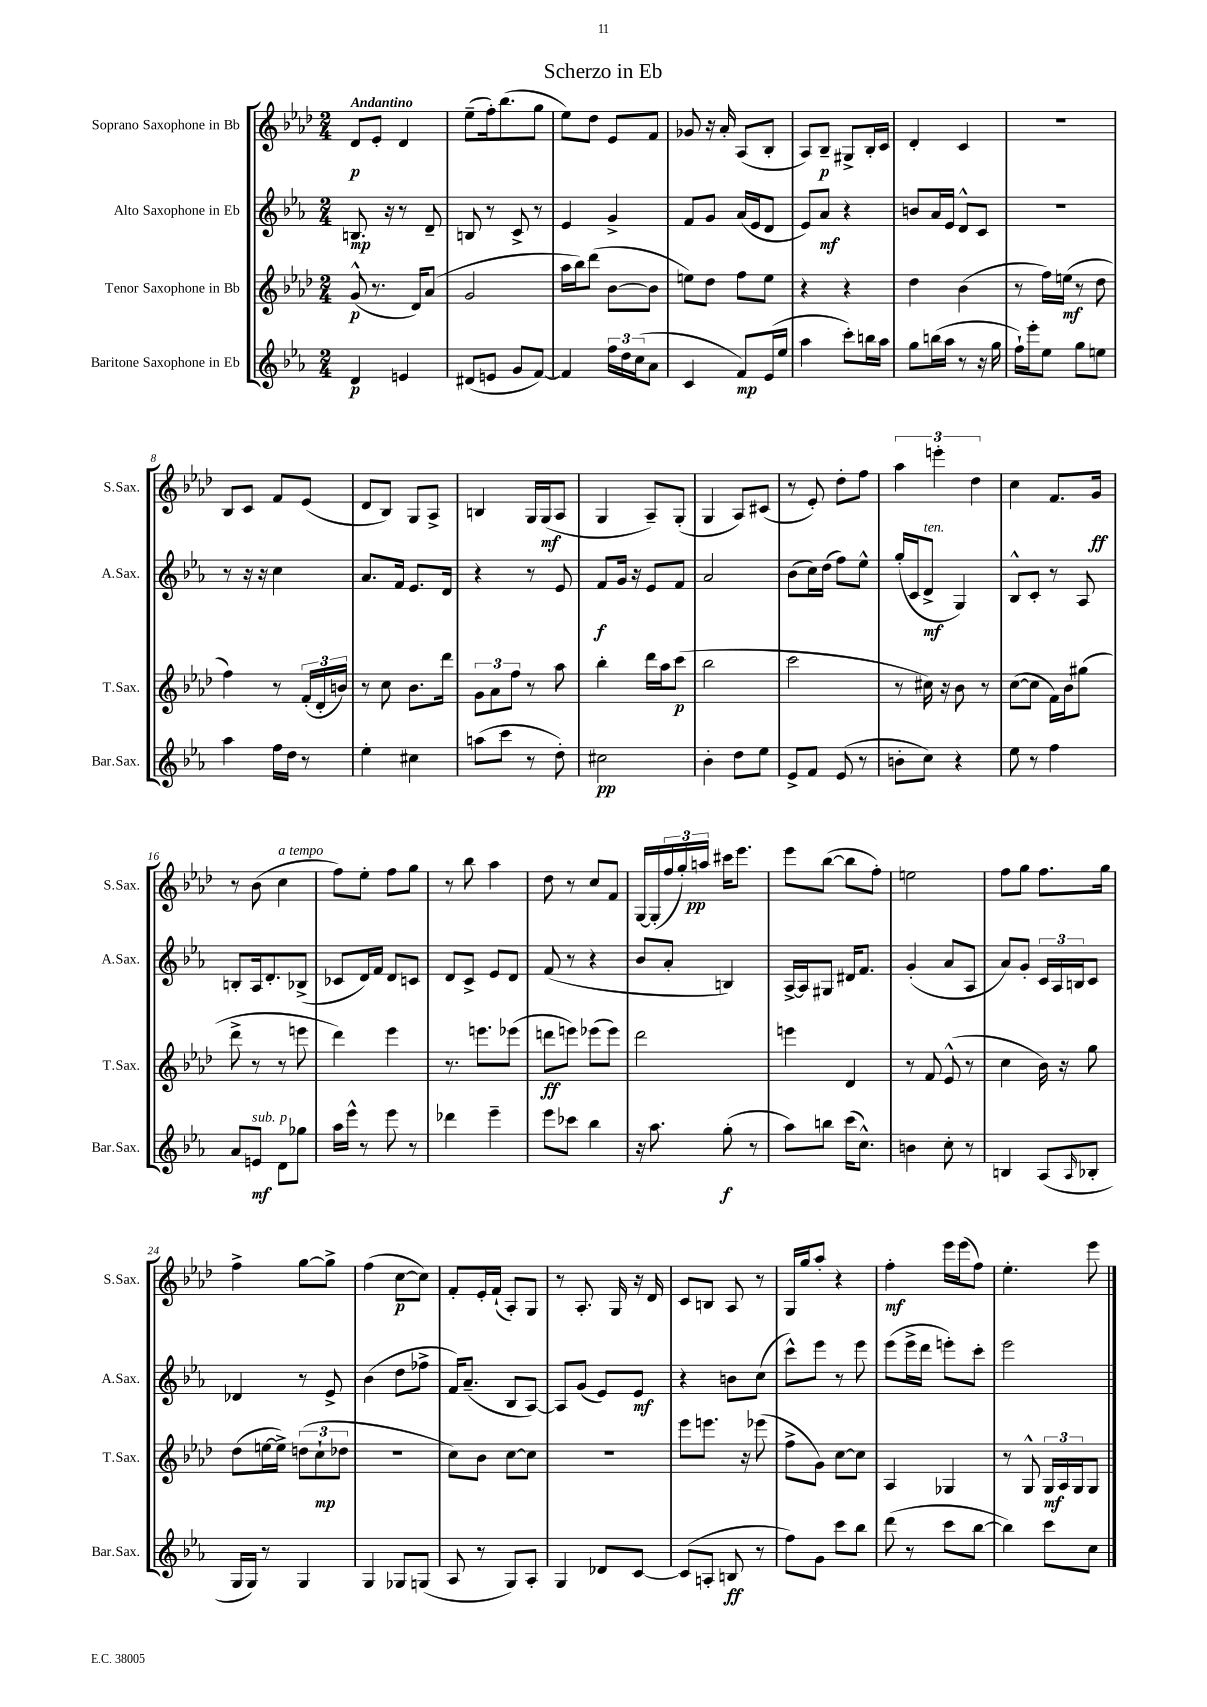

**kern	**kern	**kern	**kern
*staff4	*staff3	*staff2	*staff1
*clefG2	*clefG2	*clefG2	*clefG2
*k[b-e-a-]	*k[b-e-a-d-]	*k[b-e-a-]	*k[b-e-a-d-]
*M2/4	*M2/4	*M2/4	*M2/4
4d	(8g^^	8.B	8d-
.	8.r	.	8e-'
.	.	16r	.
4e	.	8r	4d-
.	16d-)	.	.
.	(8a-	8d~	.
=	=	=	=
(8d#	2g	8B	(8ee-~
8e	.	8r	16ff')
.	.	.	(8.bb-
8g	.	8c^	.
[8f)	.	8r	8gg
=	=	=	=
4f]	16aa-	4e-	8ee-)
.	16bb-)	.	.
.	(8ddd-	.	8dd-
24ff	[8b-	4g^	8e-
24dd	.	.	.
(24cc	.	.	.
8a-	8b-]	.	8f
=	=	=	=
4c	8ee)	8f	8g-
.	8dd-	8g	16r
.	.	.	16a-'
8f)	8ff	(16a-	(8A-
.	.	16e-	.
(16e-	8ee	8d	8B-'
16ee-	.	.	.
=	=	=	=
4aa-	4r	8e-)	8A-)
.	.	8a-	8B-~
8ccc')	4r	4r	8G#^
16bb	.	.	16B-'
16aa-	.	.	16c
=	=	=	=
8gg	4dd-	8b	4d-'
(16bb	.	16a-	.
16aa-	.	16e-	.
8r	(4b-	8d^^	4c
16r	.	8c	.
16gg	.	.	.
=	=	=	=
16ff`)	8r	2r	2r
16eee-'	.	.	.
8ee-	16ff)	.	.
.	(16ee	.	.
8gg	8r	.	.
8ee	8dd-	.	.
=	=	=	=
4aa-	4ff)	8r	8B-
.	.	16r	8c
.	.	16r	.
16ff	8r	4cc	8f
16dd	.	.	.
8r	(24f'	.	(8e-
.	24d-'	.	.
.	24b)	.	.
=	=	=	=
4ee-'	8r	8.a-	8d-
.	8cc	.	8B-)
.	.	16f	.
4cc#	8.b-	8.e-	8G
.	.	.	8A-^
.	16ddd-	16d	.
=	=	=	=
(8aa	12g	4r	4B
.	12a-	.	.
8ccc	.	.	.
.	12ff	.	.
8r	8r	8r	16G
.	.	.	(16G
8dd')	8aa-	8e-	8A-
=	=	=	=
2cc#	4bb-'	8f	4G
.	.	16g	.
.	.	16r	.
.	16ddd-	8e-	8A-~)
.	16aa-	.	.
.	(8ccc	8f	(8G'
=	=	=	=
4b-'	2bb-	2a-	4G
8dd	.	.	8A-)
8ee-	.	.	(8c#
=	=	=	=
8e-^	2ccc	(8b-	8r
8f	.	16cc)	8e-')
.	.	(16dd	.
(8e-	.	8ff)	8dd-'
8r	.	8ee-^^	8ff
=	=	=	=
8b'	8r	(16gg'	6aa-
.	.	16c	.
8cc)	16cc#)	8d^	.
.	.	.	6eee'
.	16r	.	.
4r	8b-	4G)	.
.	.	.	6dd-
.	8r	.	.
=	=	=	=
8ee-	([8cc	8B-^^	4cc
8r	8cc]	8c'	.
4ff	16f)	8r	8.f
.	16b-	.	.
.	(8gg#	8A-	.
.	.	.	16g
=	=	=	=
8a-	8ddd-^	8B'	8r
8e	8r	16A-	(8b-
.	.	8.d'	.
8d	8r	.	4cc
8gg-	8eee	(8B-^	.
=	=	=	=
16aa-	4ddd-)	8c-	8ff)
16eee-^^	.	.	.
8r	.	16d)	8ee-'
.	.	16f	.
8eee-	4eee-	8d	8ff
8r	.	8c	8gg
=	=	=	=
4ddd-	8.r	8d	8r
.	.	8c^	8bb-
.	8.eee	.	.
4eee-~	.	8e-	4aa-
.	(8eee-	8d	.
=	=	=	=
8eee-	8ddd	(8f	8dd-
8ccc-	8eee)	8r	8r
4bb-	(8eee-	4r	8cc
.	8eee-)	.	8f
=	=	=	=
16r	2ddd-	8b-	[16G
8.aa-	.	.	(16G']
.	.	8a-'	24ff
.	.	.	24gg')
.	.	.	24aa
(8gg'	.	4B)	16ccc#
.	.	.	8.eee-
8r	.	.	.
=	=	=	=
8aa-)	4eee	[16A-^	8eee-
.	.	16A-]	.
8bb	.	8G#	([8bb-
(16ccc	4d-	16d#	8bb-]
8.cc^^)	.	8.f	.
.	.	.	8ff')
=	=	=	=
4b	8r	(4g'	2ee
.	8f	.	.
8cc'	(8e-^^	8a-	.
8r	8r	8A-	.
=	=	=	=
4B	4cc	8a-)	8ff
.	.	8g'	8gg
(8A-	16b-)	24c	8.ff
.	.	24A-	.
.	16r	.	.
.	.	24B	.
16qqA-	.	.	.
8B-'	8gg	8c	.
.	.	.	16gg
=	=	=	=
16G	(8dd-	4d-	4ff^
16G)	.	.	.
8r	[16ee	.	.
.	16ee^])	.	.
4G	(12dd	8r	[8gg
.	12cc`	.	.
.	.	8e-^	8gg^]
.	12dd-	.	.
=	=	=	=
4G	2r	(4b-	(4ff
8G-	.	8dd	[8cc
(8G	.	8ff-^	8cc])
=	=	=	=
8A-	8cc)	16f)	8f'
.	.	(8.a-~	.
8r	8b-	.	16e-'
.	.	.	(16f`
8G)	[8cc	8B-	8A-')
8A-'	8cc]	[8A-)	8G
=	=	=	=
4G	2r	8A-]	8r
.	.	(8g	8.A-'
8d-	.	8e-)	.
.	.	.	16G
[8c	.	8e-	16r
.	.	.	16d-
=	=	=	=
(8c]	8eee-	4r	8c
8A'	8.eee	.	8B
8B	.	8b	8A-
.	16r	.	.
8r	(8eee-	(8cc	8r
=	=	=	=
8ff)	8ff^	8ccc^^)	16G
.	.	.	16gg
8g	8g)	8eee-	8aa-'
8ccc	[8cc	8r	4r
8bb-	8cc]	8eee-	.
=	=	=	=
(8ddd	4A-	(8eee-	4ff'
8r	.	16eee-^	.
.	.	16ddd	.
8ccc	4G-	8eee')	16eee-
.	.	.	(16eee-
[8bb-	.	8ccc'	8ff)
=	=	=	=
4bb-])	8r	2eee-	4.ee-'
.	8G^^	.	.
8ccc	24G	.	.
.	24A-	.	.
.	24G	.	.
8cc	8G	.	8eee-
==	==	==	==
*-	*-	*-	*-
